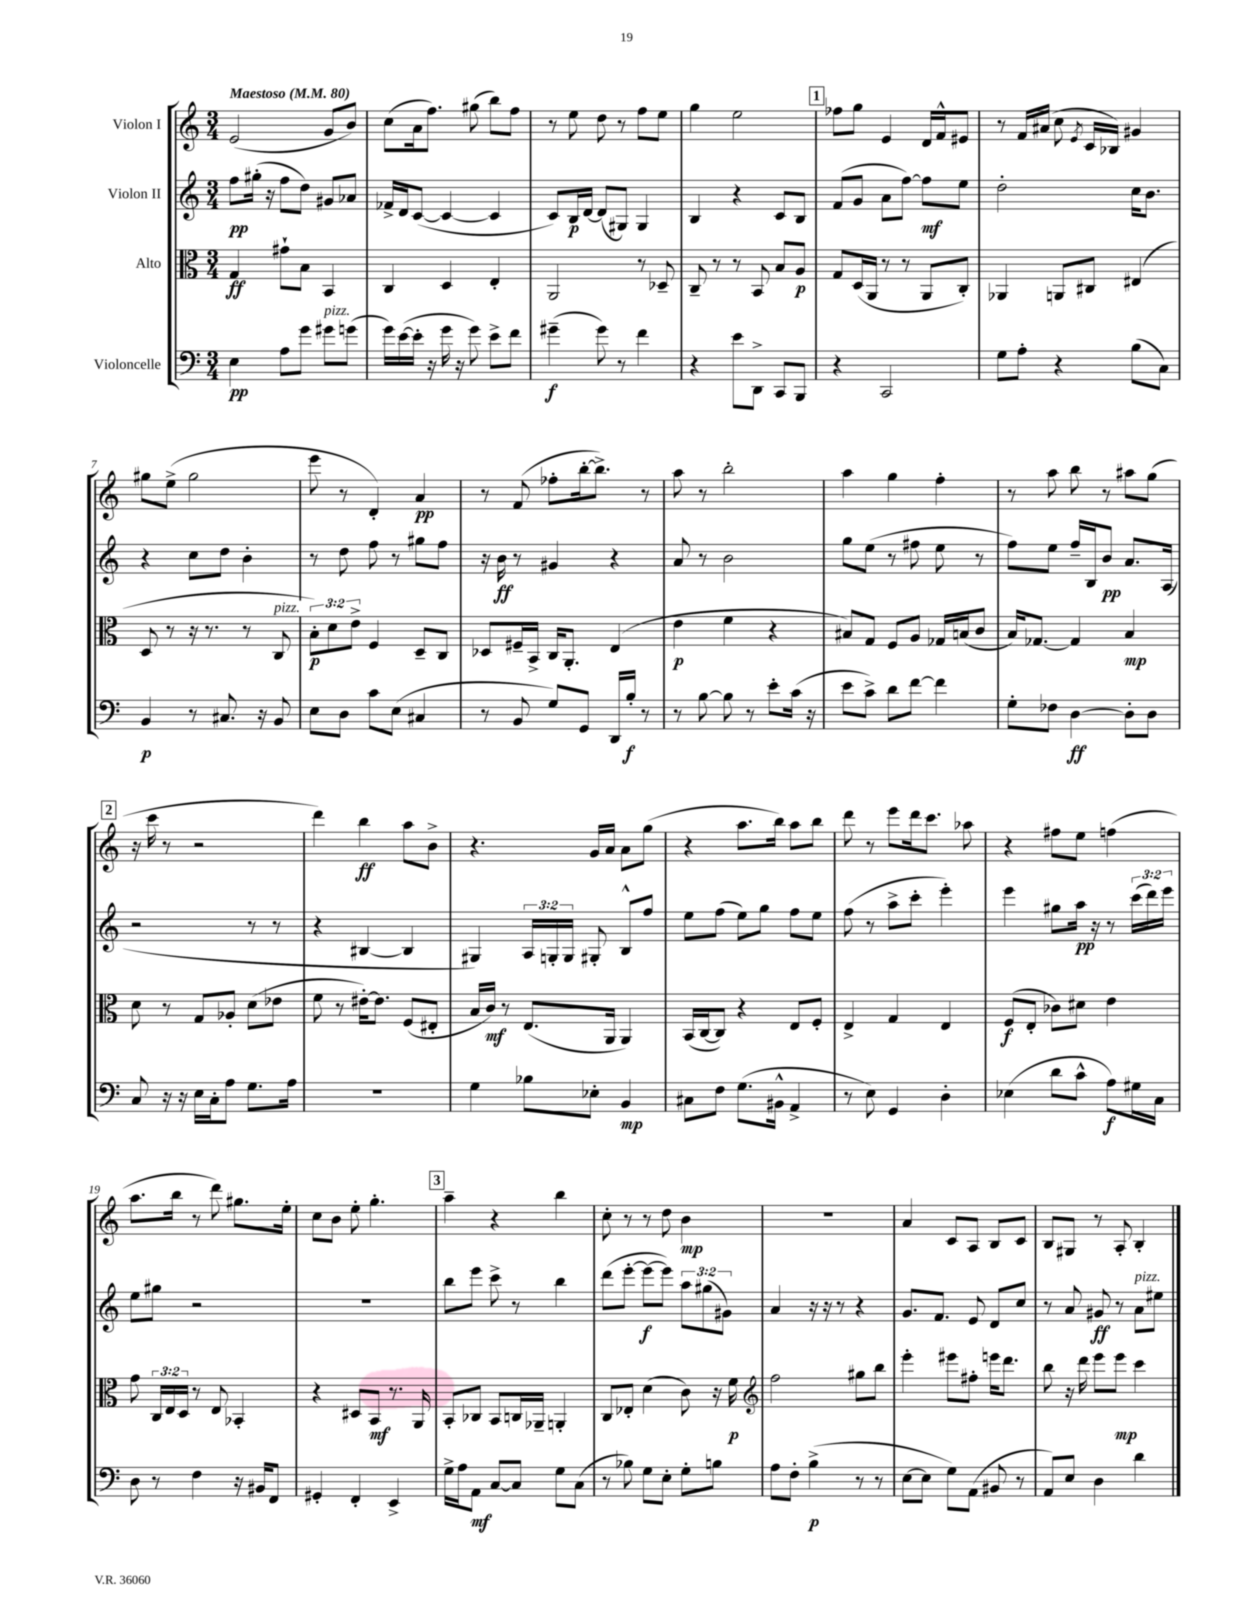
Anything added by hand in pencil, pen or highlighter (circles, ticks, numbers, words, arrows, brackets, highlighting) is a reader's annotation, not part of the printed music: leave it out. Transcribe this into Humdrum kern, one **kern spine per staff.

**kern	**kern	**kern	**kern
*staff4	*staff3	*staff2	*staff1
*clefF4	*clefC3	*clefG2	*clefG2
*k[]	*k[]	*k[]	*k[]
*M3/4	*M3/4	*M3/4	*M3/4
*MM80	*MM80	*MM80	*MM80
4E	4G	8ff	(2e
.	.	(16gg#'	.
.	.	16r	.
8A	8g#`	8ff	.
8g	8B	8dd)	.
8g#	4BB	8g#	8g
(8g	.	8a-	8b)
=	=	=	=
16g)	4C	16f-^	(8cc
([16e	.	16d	.
16e']	.	([8c	16a
16r	.	.	8.ff)
16g	4D	4c_	.
16r	.	.	.
8g)	.	.	(8gg#
8e^	4E'	4c]	8bb)
8f	.	.	8ff
=	=	=	=
(4g#~	2AA	8c)	8r
.	.	16B	8ee
.	.	[16d	.
8g#)	.	(8d]	8dd
8r	.	8G#)	8r
4f	8r	4G#	8ff
.	8D-~	.	8ee
=	=	=	=
4r	8C~	4B	4gg
.	8r	.	.
8e	8r	4r	2ee
8DD^	8BB	.	.
8CC	8B	8c	.
8BBB	8A	8B	.
=	=	=	=
4r	8G	(8f	8ff-
.	(16D	8g	8gg
.	16AA	.	.
2CC	8r	8a	4e
.	8r	[8ff)	.
.	8AA	8ff]	16d
.	.	.	16f^^
.	8C')	8ee	8e#
=	=	=	=
8G	4AA-	2dd'	8r
8A'	.	.	16f
.	.	.	(16a#
4r	8AA	.	8cc
.	.	.	8qe
.	8C#	.	16c
.	.	.	16B-)
(8B	(4E#	16cc	4g#
.	.	8.b	.
8C)	.	.	.
=	=	=	=
4BB	8D	4r	8gg#
.	8r	.	(8ee^
8r	16r	8cc	2gg#
.	8.r	.	.
8.C#	.	8dd	.
.	8r	4b'	.
16r	.	.	.
8BB	8C	.	.
=	=	=	=
8E	12B')	8r	8eee
.	12d	.	.
8D	.	8dd	8r
.	12e^	.	.
8c	4F	8ff	4d')
(8E	.	8r	.
4C#	8D~	8gg#	4a
.	8C	8ff	.
=	=	=	=
8r	8D-	16r	8r
.	.	16b	.
8BB	16F#~	8r	(8f
.	16BB^	.	.
8G)	16C	4g#	8ff-'
.	8.AA'	.	.
8GG	.	.	[16bb'
.	.	.	8.bb^])
16DD	(4E	4r	.
16B'	.	.	.
8r	.	.	8r
=	=	=	=
8r	4e	8a	8aa
[8B	.	8r	8r
8B]	4f	2b	2bb'
8r	.	.	.
8e'	4r	.	.
(16c	.	.	.
16r	.	.	.
=	=	=	=
8e	8B#)	8gg	4aa
8c^)	8G	(8ee	.
8d	8F	8r	4gg
[8f	8A	8ff#	.
4f]	16G-	8ee	4ff'
.	(16B	.	.
.	8c	8r	.
=	=	=	=
8G'	16B)	8ff)	8r
.	[8.G-	.	.
8F-	.	8ee	8aa
[4D	4G-]	16ff~	8bb
.	.	16B	.
.	.	8b	8r
8D']	4B	8.a	8aa#
8D	.	.	(8gg
.	.	(16A	.
=	=	=	=
8C	8d	2r	16r
.	.	.	16ccc
16r	8r	.	8r
16r	.	.	.
16E	8G	.	2r
16C'	.	.	.
8A	8A-'	.	.
8.G	(8d	8r	.
.	8e-	8r	.
16A	.	.	.
=	=	=	=
2.r	8f	4r	4ddd)
.	8r	.	.
.	[16e#')	[4B#	4bb
.	8.e#]	.	.
.	(8F	4B#]	8aa
.	8E#'	.	8b^
=	=	=	=
4G	16B	4G#)	4.r
.	16c)	.	.
.	8r	.	.
8B-	(8.E	24A	.
.	.	24G'	.
.	.	24G	.
8E-'	.	8G#'	16g
.	16AA	.	16a
4BB	4AA)	8B^^	8a
.	.	8ff	(8gg
=	=	=	=
8C#	(16BB	8ee	4r
.	[16C	.	.
8F	8C])	(8ff	.
(8.G	4r	8ee)	8.aa
.	.	8gg	.
16BB#^^	.	.	16bb)
4AA^	8E	8ff	8aa
.	8F'	8ee	8bb
=	=	=	=
8r	4E^	(8ff	8ddd
8E)	.	8r	8r
4GG	4G	8aa^	8eee
.	.	8ccc'	16ddd
.	.	.	8.ccc
4D'	4E	4eee')	.
.	.	.	8aa-
=	=	=	=
(4E-	(8F	4eee	4r
.	8E'	.	.
8d	8c-)	8gg#	8ff#
8c^^	8d#	16aa	8ee
.	.	16r	.
8A)	4e	8r	(4ff
16G#	.	(24ccc	.
.	.	24ddd)	.
16C	.	.	.
.	.	24eee	.
=	=	=	=
8D	8g	8ee	8.aa
8r	24C	8gg#	.
.	24E	.	.
.	.	.	16bb
.	24D	.	.
4F	8r	2r	8r
.	8E	.	8ddd)
16r	4BB-'	.	8.gg#
16BB#	.	.	.
8FF	.	.	.
.	.	.	16ee'
=	=	=	=
4GG#'	4r	2.r	8cc
.	.	.	8b
4FF'	8D#	.	8ee'
.	8BB	.	4.gg'
4EE^	8.r	.	.
.	16AA	.	.
=	=	=	=
16G^	8BB'	8bb	4aa~
16A	.	.	.
8AA	8C-	8eee	.
[8C	8BB	8ccc^	4r
8C]	16C	8r	.
.	16AA-~	.	.
8G	4AA'	4bb	4bb
(8C	.	.	.
=	=	=	=
8r	8C	(8ddd	8cc'
8B-)	8E-'	[8eee'	8r
8G	(4d	8eee_	8r
8E'	.	8eee])	8dd
8G'	8c)	12aa	4b
.	.	(12gg#	.
8B	16r	.	.
.	.	12g#)	.
.	16f	.	.
=	=	=	=
*	*clefG2	*	*
8A	2ff	4a	2.r
8F'	.	.	.
(4B^	.	16r	.
.	.	16r	.
.	.	8r	.
8r	8gg#	4r	.
8r	8bb	.	.
=	=	=	=
[8E	4eee'	8.g	4a
8E]	.	.	.
.	.	8.f	.
8G)	8eee#	.	8c
(8AA	8ff#'	8e	8A
8BB#	16eee	8d	8B
.	8.ddd	.	.
8r	.	8cc	8c
=	=	=	=
8AA)	8bb	8r	8B
8E	16r	8a	8G#
.	16ddd	.	.
4D	8eee	8g#	8r
.	8eee	8r	8A'
4d	4ccc	8a	4B'
.	.	8ee#	.
==	==	==	==
*-	*-	*-	*-
